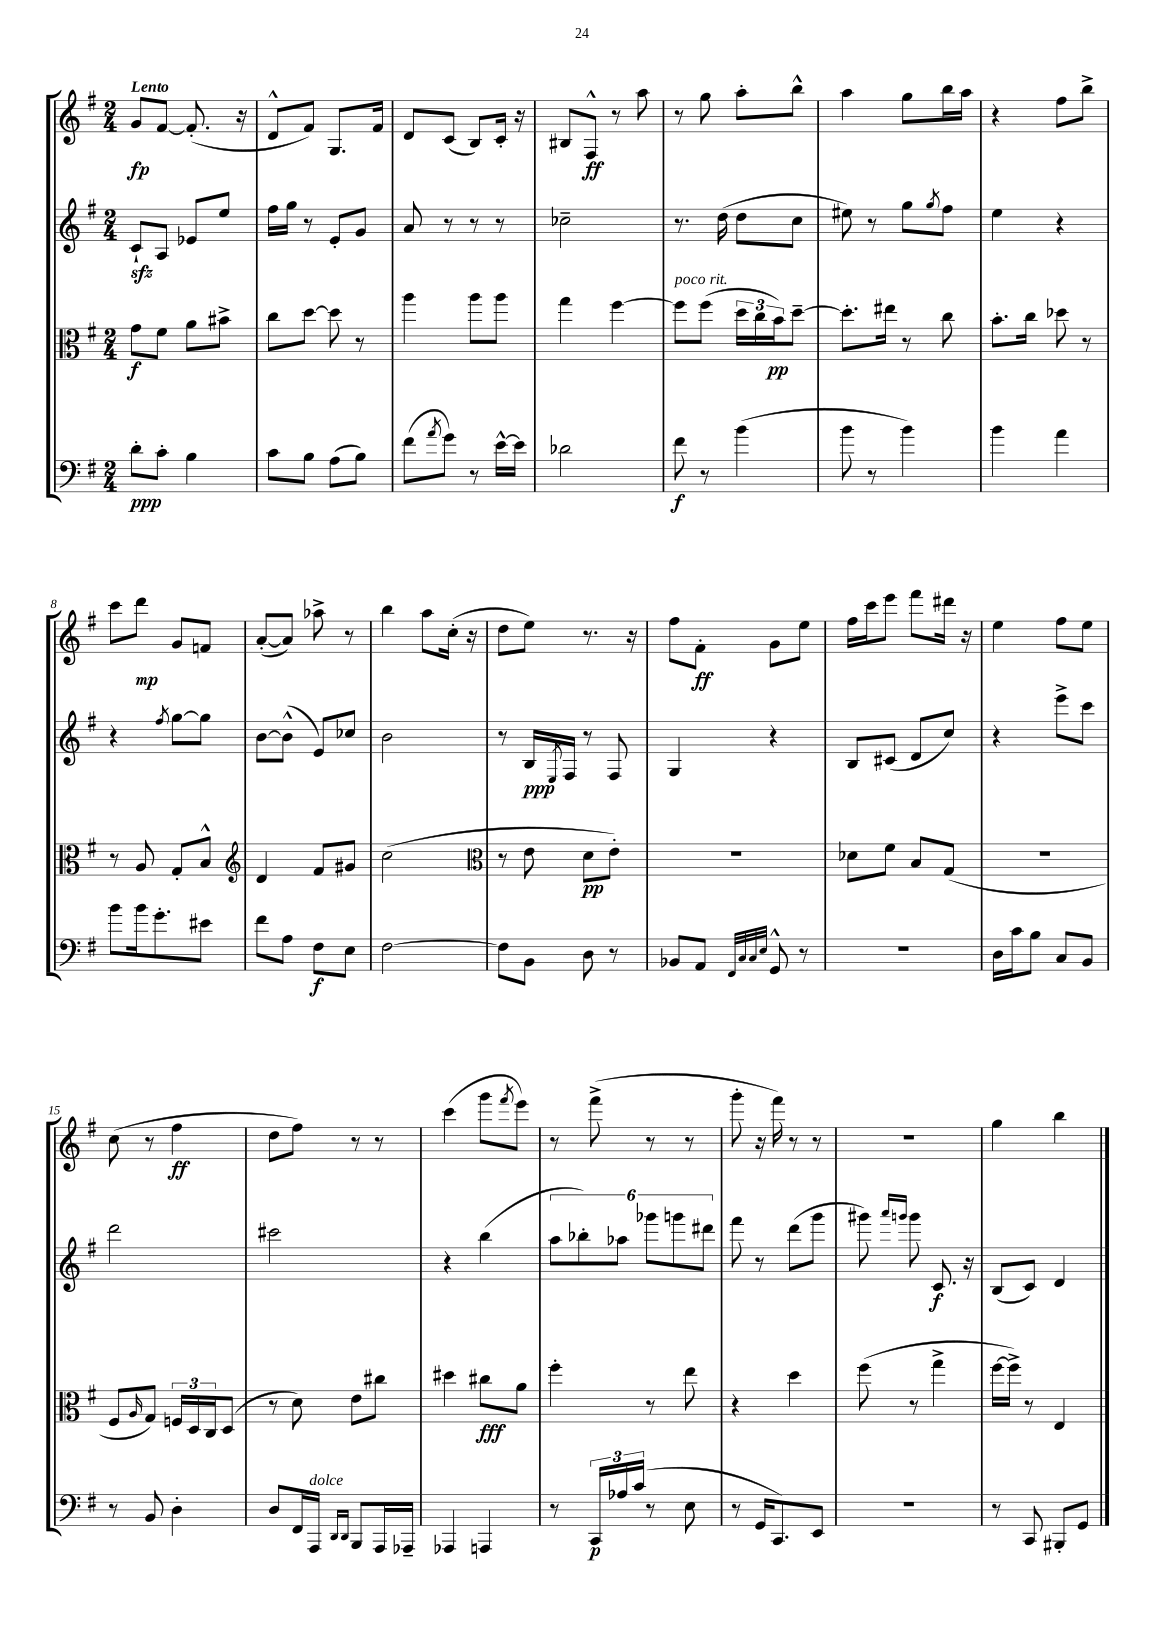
<<
\new StaffGroup <<
\new Staff = "s0" {
    \clef treble \key g \major \numericTimeSignature \time 2/4 \tempo "Lento"
    g'8\fp fis'8~ fis'8.-.( r16 |
    d'8-^ fis'8) g8. fis'16 |
    d'8 c'8( b8) c'16-. r16 |
    bis8 fis8-^\ff r8 a''8 |
    r8 g''8 a''8-. b''8-^ |
    a''4 g''8 b''16 a''16 |
    r4 fis''8 b''8-> |
    c'''8 d'''8\mp g'8 f'8 |
    a'8~-.( a'8) aes''8-> r8 |
    b''4 a''8 c''16-.( r16 |
    d''8 e''8) r8. r16 |
    fis''8 fis'8-.\ff g'8 e''8 |
    fis''16 c'''16 e'''8 fis'''8 dis'''16 r16 |
    e''4 fis''8 e''8 |
    c''8( r8 fis''4\ff |
    d''8 fis''8) r8 r8 |
    c'''4( g'''8 \acciaccatura { fis'''8 } e'''8) |
    r8 fis'''8->( r8 r8 |
    g'''8-. r16 fis'''16) r8 r8 |
    r2 |
    g''4 b''4 \bar "|." |
}
\new Staff = "s1" {
    \clef treble \key g \major \numericTimeSignature \time 2/4
    c'8-!\sfz a8 ees'8 e''8 |
    fis''16 g''16 r8 e'8-. g'8 |
    a'8 r8 r8 r8 |
    ces''2-- |
    r8. d''16( d''8 c''8 |
    eis''8) r8 g''8 \acciaccatura { g''8 } fis''8 |
    e''4 r4 |
    r4 \acciaccatura { fis''8 } g''8~ g''8 |
    b'8~ b'8-^( e'8) ces''8 |
    b'2 |
    r8 b16\ppp \acciaccatura { e8 } fis16 r8 fis8 |
    g4 r4 |
    b8 cis'8( d'8 c''8) |
    r4 e'''8-> c'''8 |
    d'''2 |
    cis'''2 |
    r4 b''4( |
    \tuplet 6/4 { a''8 bes''8-.) aes''8 ges'''8 g'''8 dis'''8 } |
    fis'''8 r8 d'''8( g'''8 |
    gis'''8) \grace { a'''16 g'''16 } g'''8 c'8.\f r16 |
    b8( c'8) d'4 \bar "|." |
}
\new Staff = "s2" {
    \clef alto \key g \major \numericTimeSignature \time 2/4
    g'8\f fis'8 a'8 bis'8-> |
    c''8 d''8~ d''8 r8 |
    a''4 a''8 a''8 |
    g''4 fis''4~ |
    fis''8^\markup { \italic "poco rit." } fis''8( \tuplet 3/2 { d''16 c''16 b'16\pp) } d''8~-- |
    d''8.-. eis''16 r8 c''8 |
    b'8.-. c''16 des''8 r8 |
    r8 a8 g8-. b8-^ |
    \clef treble d'4 fis'8 gis'8 |
    c''2( |
    \clef alto r8 e'8 d'8\pp e'8-.) |
    R2 |
    des'8 fis'8 b8 g8( |
    r2 |
    fis8 \grace { a16 } g8) \tuplet 3/2 { f16 d16 c16 } d8( |
    r8 d'8) e'8 cis''8 |
    dis''4 cis''8\fff a'8 |
    fis''4-. r8 e''8 |
    r4 d''4 |
    fis''8( r8 g''4-> |
    fis''16~ fis''16->) r8 e4 \bar "|." |
}
\new Staff = "s3" {
    \clef bass \key g \major \numericTimeSignature \time 2/4
    d'8-.\ppp c'8-. b4 |
    c'8 b8 a8( b8) |
    fis'8( \acciaccatura { a'8 } g'8) r8 e'16~-^ e'16 |
    des'2 |
    fis'8\f r8 b'4( |
    b'8 r8 b'4) |
    b'4 a'4 |
    b'8 b'16 g'8.-. eis'8 |
    fis'8 a8 fis8\f e8 |
    fis2~ |
    fis8 b,8 d8 r8 |
    bes,8 a,8 \grace { fis,32 c32 c32 e32 } g,8-^ r8 |
    r2 |
    d16 c'16 b8 c8 b,8 |
    r8 b,8 d4-. |
    d8 fis,16 a,,16^\markup { \italic "dolce" } \grace { d,16 d,16 } b,,8 a,,16 aes,,16-- |
    aes,,4 a,,4 |
    r8 \tuplet 3/2 { c,16\p aes16 c'16( } r8 e8 |
    r8 g,16 c,8.) e,8 |
    r2 |
    r8 c,8 bis,,8-. g,8 \bar "|." |
}
>>
>>
